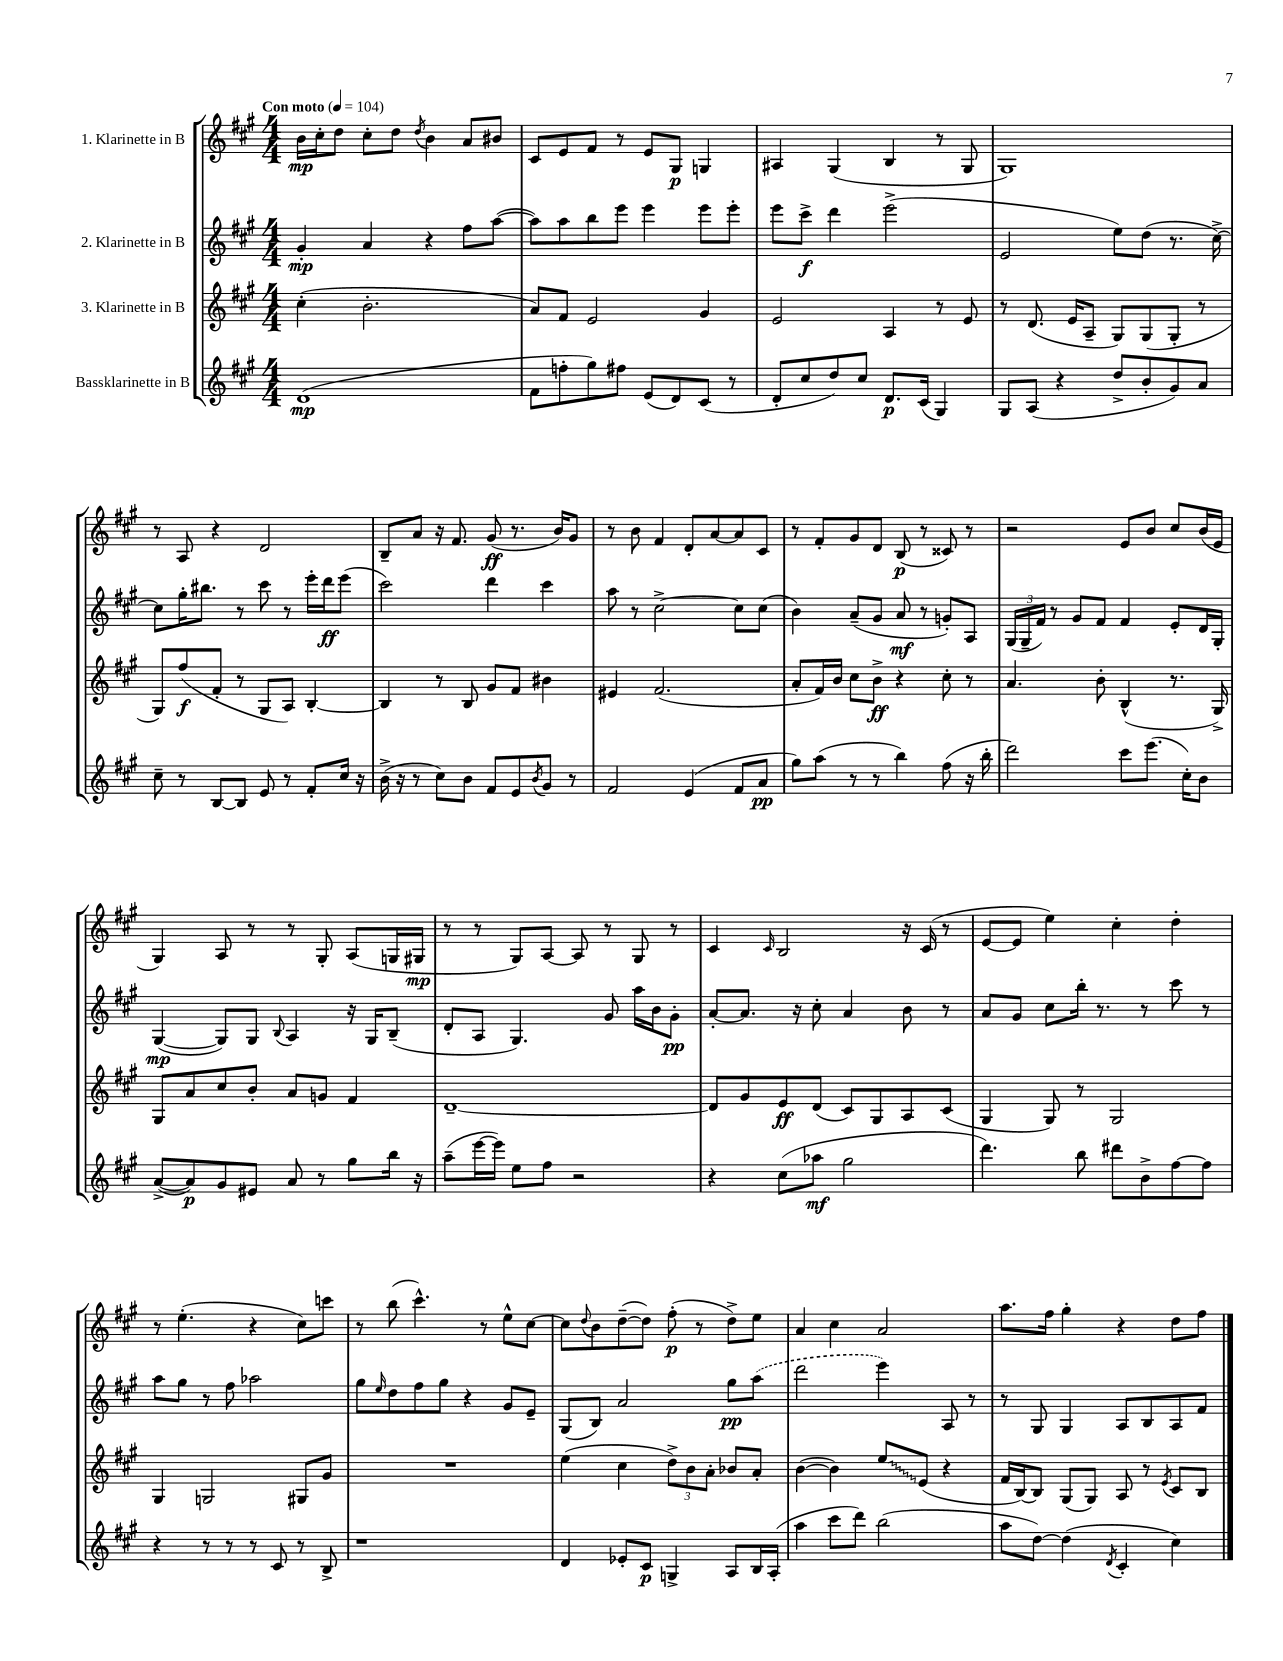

**kern	**kern	**kern	**kern
*staff4	*staff3	*staff2	*staff1
*clefG2	*clefG2	*clefG2	*clefG2
*k[f#c#g#]	*k[f#c#g#]	*k[f#c#g#]	*k[f#c#g#]
*M4/4	*M4/4	*M4/4	*M4/4
*MM104	*MM104	*MM104	*MM104
(1d	(4cc#'	4g#'	16b
.	.	.	16cc#'
.	.	.	8dd
.	2.b'	4a	8cc#'
.	.	.	8dd
.	.	.	8qdd
.	.	4r	4b
.	.	8ff#	8a
.	.	([8aa	8b#
=	=	=	=
8f#	8a)	8aa])	8c#
8ff'	8f#	8aa	8e
8gg#)	2e	8bb	8f#
8ff#	.	8eee	8r
(8e	.	4eee	8e
8d)	.	.	8G#
(8c#	4g#	8eee	4G
8r	.	8eee'	.
=	=	=	=
8d'	2e	8eee	4A#
8cc#	.	8ccc#^	.
8dd)	.	4ddd	(4G#
8cc#	.	.	.
8.d	4A	(2eee^	4B
(16c#	.	.	.
4G#)	8r	.	8r
.	8e	.	8G#
=	=	=	=
8G#	8r	2e	1G#)
(8A	(8.d	.	.
4r	.	.	.
.	16e	.	.
.	8A~	.	.
8dd^	8G#)	8ee)	.
8b'	(8G#	(8dd	.
8g#)	8G#'	8.r	.
8a	8r	.	.
.	.	[16cc#^)	.
=	=	=	=
8cc#~	8G#)	8cc#]	8r
8r	(8ff#	16gg#'	8A
.	.	8.bb#	.
[8B	8f#'	.	4r
8B]	8r	8r	.
8e	8G#	8ccc#	2d
8r	8A)	8r	.
8f#'	[4B'	16eee'	.
.	.	16ddd	.
16cc#	.	(8eee	.
16r	.	.	.
=	=	=	=
(16b^	4B]	2ccc#)	8B~
16r	.	.	.
8r	.	.	8a
8cc#)	8r	.	16r
.	.	.	8.f#
8b	8B	.	.
8f#	8g#	4ddd	(8g#
8e	8f#	.	8.r
8qb	.	.	.
8g#	4b#	4ccc#	.
.	.	.	16b)
8r	.	.	8g#
=	=	=	=
2f#	4e#	8aa	8r
.	.	8r	8b
.	(2.f#	[2cc#^	4f#
(4e	.	.	8d'
.	.	.	[8a
8f#	.	8cc#]	8a]
8a	.	(8cc#	8c#
=	=	=	=
8gg#)	8a'	4b)	8r
(8aa	16f#)	.	8f#'
.	16b	.	.
8r	8cc#	(8a~	8g#
8r	8b^	8g#	8d
4bb)	4r	8a	(8B
.	.	8r	8r
(8ff#	8cc#'	8g')	8c##)
16r	8r	8A	8r
16bb'	.	.	.
=	=	=	=
2ddd)	4.a	(24G#	2r
.	.	24G#~	.
.	.	24f#)	.
.	.	8r	.
.	.	8g#	.
.	8b'	8f#	.
8ccc#	(4B^^	4f#	8e
(8.eee	.	.	8b
.	8.r	8e'	8cc#
16cc#')	.	.	.
8b	.	16d	(16b
.	16G#^)	16G#'	16e
=	=	=	=
([8a^	8G#	([4G#	4G#)
8a])	8a	.	.
8g#	8cc#	8G#])	8A
8e#	8b'	8G#	8r
.	.	8qqB	.
8a	8a	4A	8r
8r	8g	.	8G#'
8gg#	4f#	16r	(8A
.	.	16G#	.
16bb	.	(8B~	16G
16r	.	.	16G#
=	=	=	=
(8aa~	[1d~	8d'	8r
[16eee	.	8A	8r
16eee])	.	.	.
8ee	.	4.G#)	8G#)
8ff#	.	.	[8A
2r	.	.	8A]
.	.	8g#	8r
.	.	16aa	8G#
.	.	16b	.
.	.	8g#'	8r
=	=	=	=
4r	8d]	[8a'	4c#
.	8g#	8.a]	.
.	.	.	16qqc#
(8cc#	8e	.	2B
.	.	16r	.
8aa-	(8d	8cc#'	.
2gg#	8c#)	4a	.
.	8G#	.	.
.	8A	8b	16r
.	.	.	(16c#
.	(8c#	8r	8r
=	=	=	=
4.ddd)	4G#	8a	[8e
.	.	8g#	8e]
.	8G#)	8cc#	4ee)
8bb	8r	16bb'	.
.	.	8.r	.
8ddd#	2G#	.	4cc#'
8b^	.	8r	.
[8ff#	.	8ccc#	4dd'
8ff#]	.	8r	.
=	=	=	=
4r	4G#	8aa	8r
.	.	8gg#	(4.ee'
8r	2G	8r	.
8r	.	8ff#	.
8r	.	2aa-	4r
8c#	.	.	.
8r	8G#	.	8cc#)
8B^	8g#	.	8ccc
=	=	=	=
1r	1r	8gg#	8r
.	.	16qqee	.
.	.	8dd	(8bb
.	.	8ff#	4.ccc#^^)
.	.	8gg#	.
.	.	4r	.
.	.	.	8r
.	.	8g#	8ee^^
.	.	8e~	[8cc#
=	=	=	=
4d	(4ee	(8G#	8cc#]
.	.	.	8qqdd
.	.	8B)	8b
8e-'	4cc#	2a	([8dd~
8c#	.	.	8dd])
4G^	12dd^)	.	(8ff#'
.	12b	.	.
.	.	.	8r
.	12a'	.	.
8A	8b-	8gg#	8dd^)
16B	8a'	(8aa	8ee
(16A'	.	.	.
=	=	=	=
4aa	([4b	2ddd	4a
8ccc#	4b])	.	4cc#
8ddd)	.	.	.
(2bb	8ee	4eee)	2a
.	(8e	.	.
.	4r	8A	.
.	.	8r	.
=	=	=	=
8aa	16f#	8r	8.aa
.	[16B)	.	.
[8dd)	8B]	8G#	.
.	.	.	16ff#
(4dd]	(8G#	4G#	4gg#'
.	8G#)	.	.
8qd	.	.	.
4c#'	8A	8A	4r
.	8r	8B	.
.	8qe	.	.
4cc#)	8c#	8A	8dd
.	8B	8f#	8ff#
==	==	==	==
*-	*-	*-	*-
